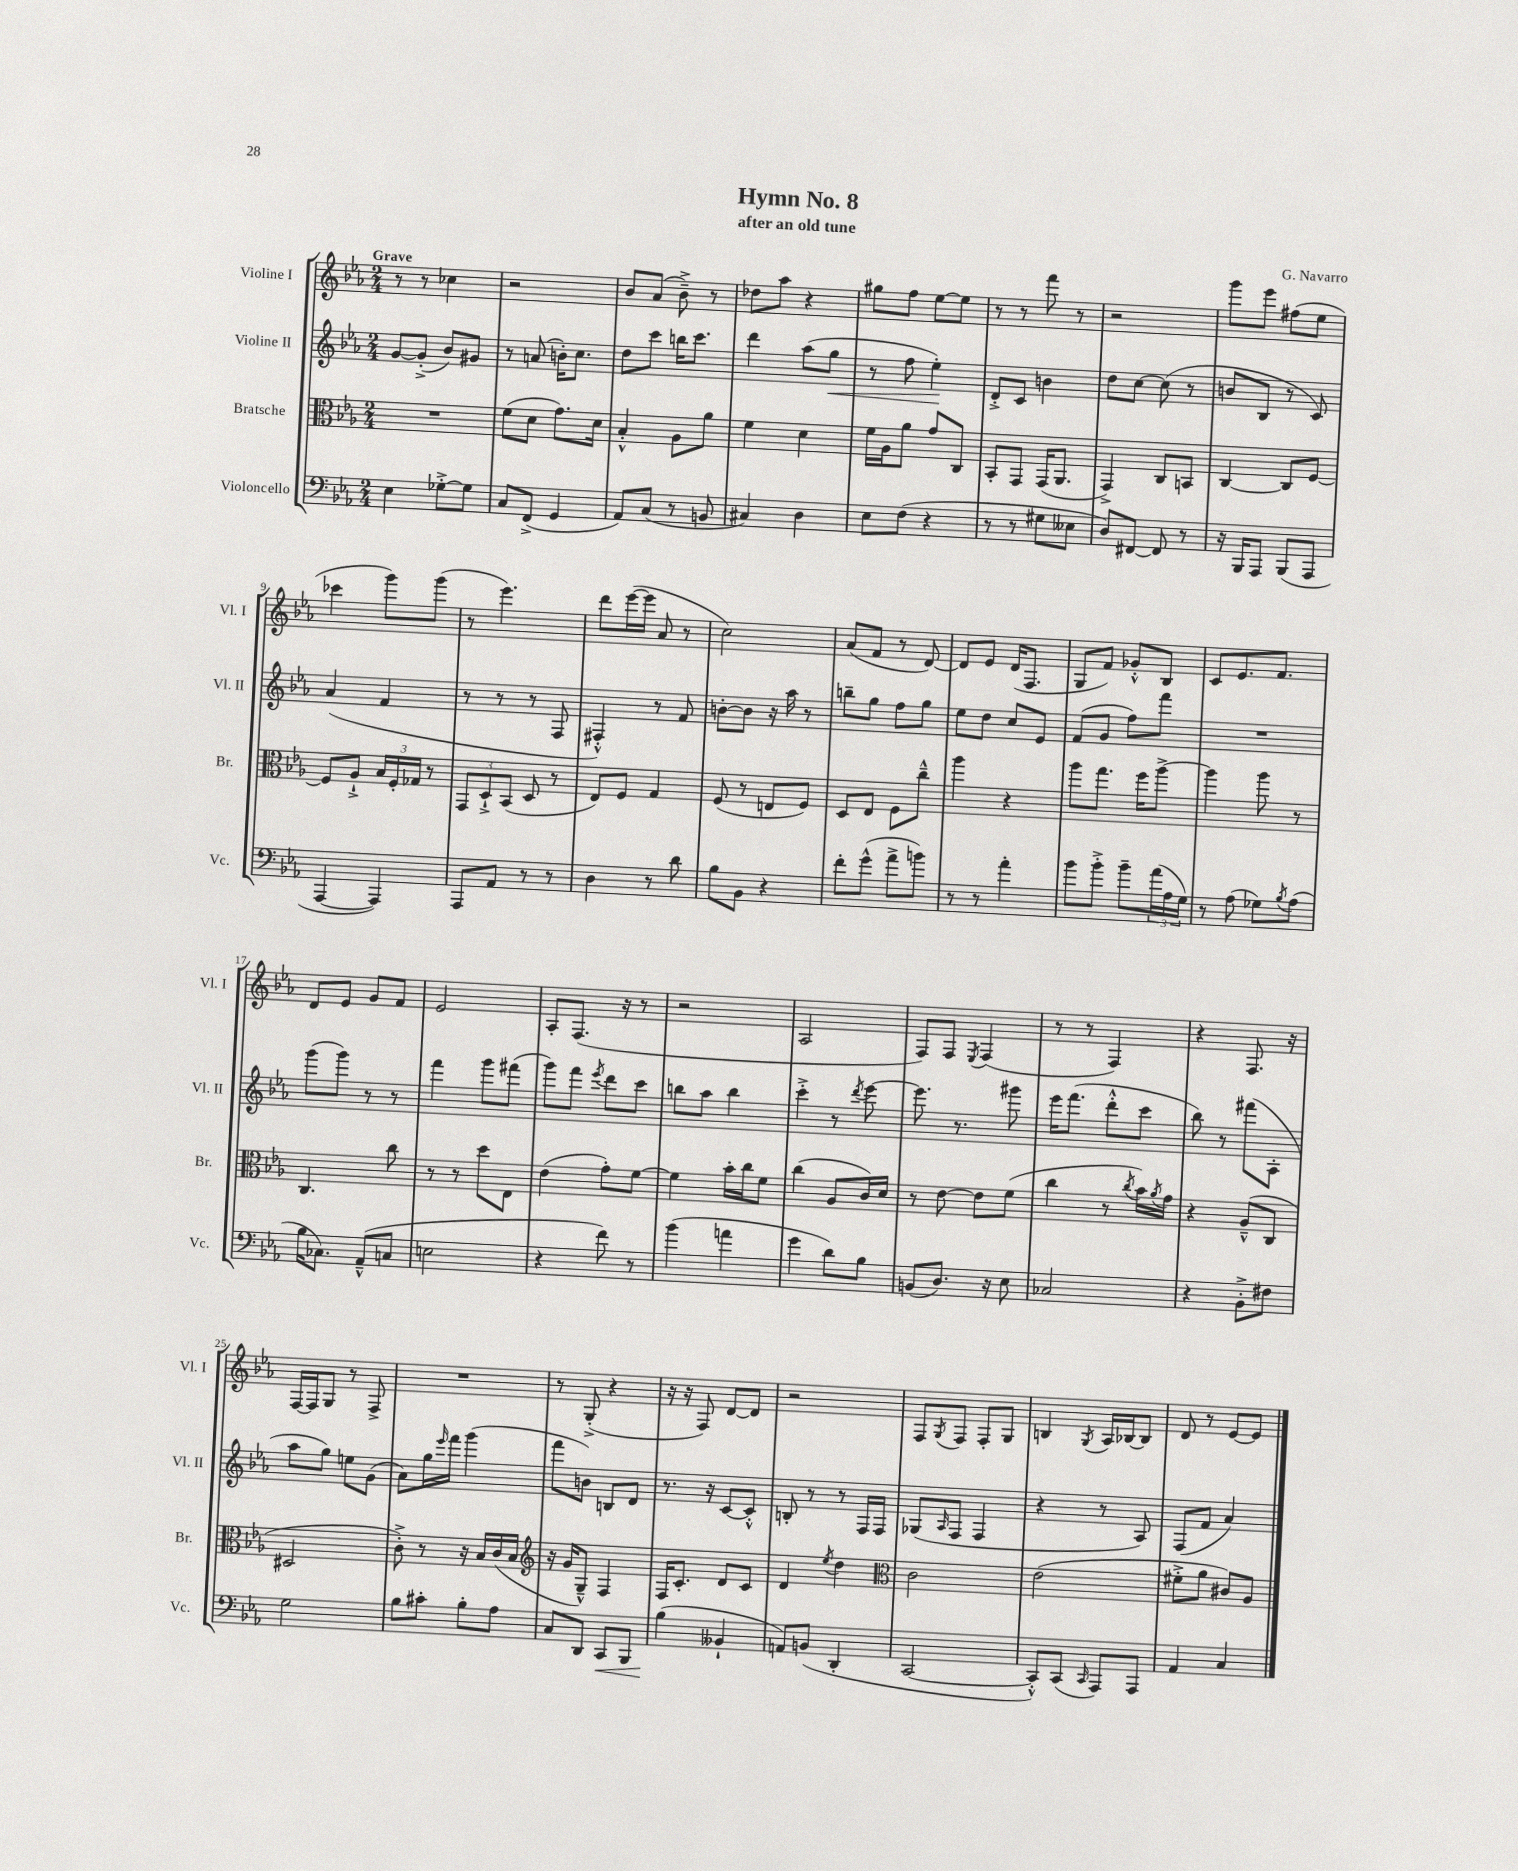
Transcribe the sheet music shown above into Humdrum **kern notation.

**kern	**kern	**kern	**kern
*staff4	*staff3	*staff2	*staff1
*clefF4	*clefC3	*clefG2	*clefG2
*k[b-e-a-]	*k[b-e-a-]	*k[b-e-a-]	*k[b-e-a-]
*M2/4	*M2/4	*M2/4	*M2/4
4E-	2r	[8g	8r
.	.	(8g'^]	8r
[8G-'^	.	8b-)	4cc-
8G-]	.	8g#	.
=	=	=	=
8C	(8f	8r	2r
(8FF^	8d	(8a	.
4GG	8.g)	16b')	.
.	.	8.cc	.
.	16d	.	.
=	=	=	=
8AA-)	4B-'^^	8dd	8b-
(8C	.	8ccc	(8a-
8r	8A-	16bb	8b-~^)
.	.	8.ccc	.
8BB	8a-	.	8r
=	=	=	=
4C#)	4f	4ddd	8dd-
.	.	.	8aa-
4D	4d	(8aa-	4r
.	.	8gg	.
=	=	=	=
8E-	16f	8r	8gg#
.	16A-	.	.
(8F	8a-	8ff	8ff
4r	8g	4ee-')	[8ee-
.	8C	.	8ee-]
=	=	=	=
8r	8BB-'	8d'^	8r
8r	8GG	8c	8r
8G#	(16GG	4b	8fff
.	8.AA-	.	.
8E--	.	.	8r
=	=	=	=
8D)	4GG^)	8dd	2r
[8FF#	.	[8cc	.
8FF#]	8C	(8cc]	.
8r	8BB	8r	.
=	=	=	=
16r	[4C	8b	8ggg
16BBB-	.	.	.
8AAA-	.	8B-	8eee-
(8BBB-	8C]	8r	(8ff#
8AAA-	[8F	8c)	8ee-
=	=	=	=
[4AAA-	8F]	(4a-	4ccc-
.	8A-`^	.	.
4AAA-])	24B-	4f	8ggg)
.	24F'	.	.
.	24G-	.	.
.	8r	.	(8ggg
=	=	=	=
8AAA-	12GG	8r	8r
.	12D`^	.	.
8AA-	.	8r	4.eee-)
.	(12BB-	.	.
8r	8D	8r	.
8r	8r	8F	.
=	=	=	=
4D	8E-)	4F#'^^)	8ddd
.	8F	.	([16eee-
.	.	.	16eee-]
8r	4G	8r	8a-
8d	.	8f	8r
=	=	=	=
8B-	(8F	[8b'	2cc)
8BB-	8r	8b]	.
4r	8E	16r	.
.	.	16aa-	.
.	8F)	8r	.
=	=	=	=
8f'	8D	8bb~	(8a-
(8g^^	8E-	8gg	8f
8a-^	8F	8ff	8r
8b)	8cc~^^	8gg	[8d)
=	=	=	=
8r	4aa-	8ee-	8d]
8r	.	8dd	8e-
4a-'	4r	8cc	(16d
.	.	.	8.F
.	.	8e-	.
=	=	=	=
8b-	8aa-	(8f	8G
8b-'^	8.gg	8g	8f)
8b-~	.	8ff)	8g-'^^
.	16ff	.	.
(24a-	[8aa-^	8fff	8B-
24A-	.	.	.
24G)	.	.	.
=	=	=	=
8r	4aa-]	2r	8c
(8A-	.	.	8.e-
8G-)	8aa-	.	.
.	.	.	8.f
8qB-	.	.	.
(8A-	8r	.	.
=	=	=	=
16B-	4.C	(8ggg	8d
8.C-)	.	.	.
.	.	8ggg)	8e-
(8AA-~^^	.	8r	8g
8C	8cc	8r	8f
=	=	=	=
2E	8r	4fff	2e-
.	8r	.	.
.	8dd	8ggg	.
.	8E-	(8fff#	.
=	=	=	=
4r	(4e-	8ggg)	8A-'
.	.	8fff	(8.F
.	.	8qeee-	.
8f)	8g')	8ddd	.
.	.	.	16r
8r	[8f	8ccc	8r
=	=	=	=
(4b-	4f]	8bb	2r
.	.	8aa-	.
4a	16b-'	4bb	.
.	16cc	.	.
.	8f	.	.
=	=	=	=
4g	(4cc	4ccc'^	2A-
8d)	8A-	8r	.
.	.	8qddd	.
8B-	16c)	[8eee-	.
.	16d	.	.
=	=	=	=
(8BB	8r	8.eee-]	8F)
8.D)	[8e-	.	8F
.	.	8.r	.
.	.	.	8qE-
.	8e-]	.	(4F
16r	.	.	.
8E-	(8f	8ggg#	.
=	=	=	=
2C-	4cc	16eee-	8r
.	.	(8.fff	.
.	.	.	8r
.	8r	8ddd'^^	4F)
.	8qcc	.	.
.	16b-)	8ccc	.
.	8qa-	.	.
.	16g	.	.
=	=	=	=
4r	4r	8bb-)	4r
.	.	8r	.
8BB-'^	(8A-~^^	(8fff#	8.F
8F#	8C	8A-'	.
.	.	.	16r
=	=	=	=
2G	2D#	8aa-	[16F
.	.	.	16F]
.	.	8gg)	8G
.	.	8ee	8r
.	.	(8g	8F^
=	=	=	=
8B-	8c'^)	8a-)	2r
8c#'	8r	16gg	.
.	.	16qqeee-	.
.	.	16fff	.
8B-'	16r	(4ggg	.
.	16B-	.	.
8A-	(16c	.	.
.	16B-	.	.
=	=	=	=
*	*clefG2	*	*
8C	16r	8fff	8r
.	16g	.	.
8DD	8G~^^)	8b)	(8G'^
8CC	4F	8B	4r
8BBB-	.	8d	.
=	=	=	=
(4B-	16F	8.r	16r
.	8.c'	.	16r
.	.	.	8F)
.	.	16r	.
4BB--`	8d	[8c	[8d
.	8c	8c'^^]	8d]
=	=	=	=
8AA)	4d	8B'	2r
(8BB	.	8r	.
.	8qee-	.	.
4DD'	4dd	8r	.
.	.	16F	.
.	.	16F	.
=	=	=	=
*	*clefC3	*	*
[2CC	2c	(8G-	8F
.	.	16qqA-	8qG
.	.	8F	8F
.	.	4F	8F'
.	.	.	8G
=	=	=	=
8CC'^^])	(2e-	4r	4B
(8CC	.	.	.
16qqCC	.	.	8qG
8AAA-)	.	8r	16A-
.	.	.	[16B-
8AAA-	.	8A-)	8B-]
=	=	=	=
4AA-	8f#'^	(8F	8d
.	8a-	8f	8r
4C	8c#)	4a-)	[8e-
.	8A-	.	8e-]
==	==	==	==
*-	*-	*-	*-
